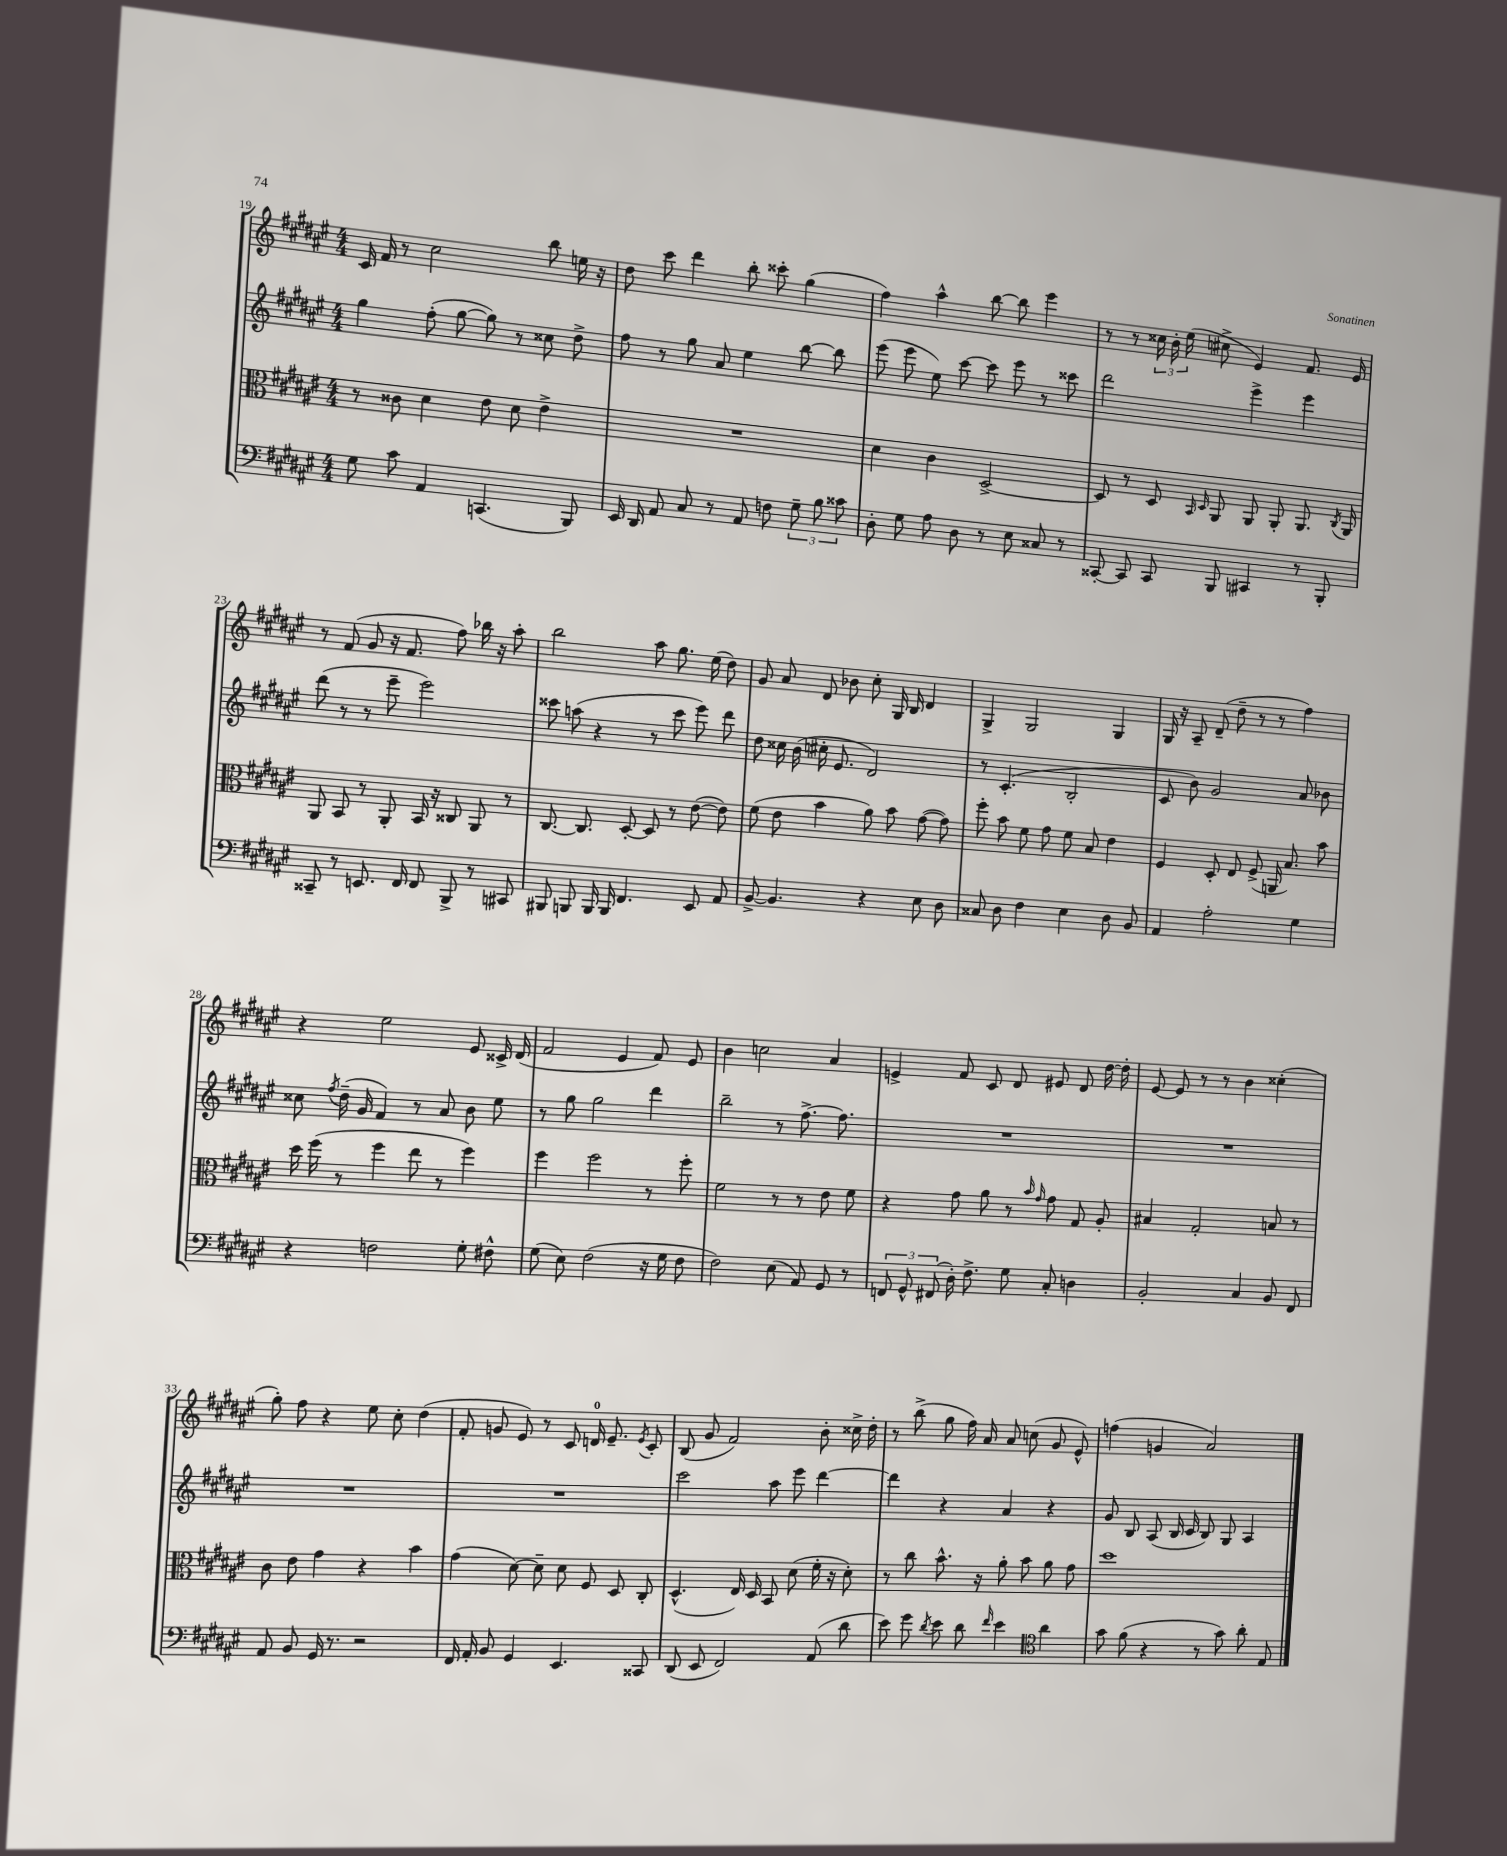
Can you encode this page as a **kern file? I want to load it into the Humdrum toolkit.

**kern	**kern	**kern	**kern
*part4	*part3	*part2	*part1
*staff4	*staff3	*staff2	*staff1
*clefF4	*clefC3	*clefG2	*clefG2
*k[f#c#g#d#a#e#]	*k[f#c#g#d#a#e#]	*k[f#c#g#d#a#e#]	*k[f#c#g#d#a#e#]
*M4/4	*M4/4	*M4/4	*M4/4
=19	=19	=19	=19
8G#\	8r	4gg#\	16c#/
.	.	.	16f#/
8c#\	8c##X\	.	8r
4AA#/	4d#\	(8ff#'\	2cc#\
.	.	[8gg#\	.
(4.CCn/	8e#\	8gg#\])	.
.	8d#\	8r	.
.	4e#^\	8cc##X\	8bb\
8BBB/)	.	8dd#^\	16een\
.	.	.	16r
=20	=20	=20	=20
16EE#/	1r	8ff#\	8dd#\
16DD#/	.	.	.
8AA#/	.	8r	8ccc#\
8C#/	.	8gg#\	4ddd#\
8r	.	8a#/	.
8AA#/	.	4ee#\	8bb'\
8Fn\	.	.	8ccc##X'\
12G#~\	.	[8bb\	(4gg#\
12B\	.	.	.
.	.	8bb\]	.
12c##X\	.	.	.
=21	=21	=21	=21
8D#'\	4d#\	(8eee#\	4ff#\)
8G#\	.	8eee#\	.
8A#\	4c#\	8ee#\)	4aa#^^\
8D#\	.	[8ccc#\	.
8r	[2D#^/	8ccc#\]	[8bb\
8E#\	.	8eee#\	8bb\]
8C##X/	.	8r	4eee#\
8r	.	8ccc##X\	.
=22	=22	=22	=22
[8CC##X'/	8D#/]	2ddd#\	8r
8CC##/]	8r	.	8r
8CC##/	8D#/	.	24cc##X\
.	.	.	24b'\
.	.	.	(24ee#\
.	16qqBB/	.	.
.	16qqD#/	.	.
8BBB/	8AA#/	.	8cc#X^\
4CC#X/	8AA#/	4eee#^\	4e#/)
.	8AA#'/	.	.
8r	8.AA#/	4eee#\	8.f#/
8BBB'/	.	.	.
.	8qC#/	.	.
.	16AA#/	.	16e#/
!!LO:LB:g=z
=23	=23	=23	=23
8CC##X~/	8AA#/	(8ddd#\	8r
8r	8BB/	8r	(8f#/
8.EEn/	8r	8r	8g#/
.	8AA#'/	8eee#~\	16r
16FF#/	.	.	8.f#/
8FF#/	16BB/	2eee#\)	.
.	16r	.	.
8BBB^/	8C##X/	.	8ff#\)
8r	8AA#/	.	16bb-X\
.	.	.	16r
8CC#X/	8r	.	8aa#'\
=24	=24	=24	=24
8BBB#X/	[8.C#/	8ccc##X\	2bb\
8BBBn/	.	(8aan\	.
.	8.C#/]	.	.
16BBB/	.	4r	.
16BBB/	.	.	.
4.FF#/	[8D#'/	.	.
.	8D#/]	8r	8aa#\
.	8r	8ccc##\	8.gg#\
8EE#/	([8e#\	8eee#\)	.
.	.	.	(16ee#\
8AA#/	8e#\])	8ddd#\	8dd#\)
=25	=25	=25	=25
[8BB^/	(8f#\	8dd#\	8g#/
4.BB/]	8e#\	16cc##X\	8a#/
.	.	(16b\	.
.	4b\	16cc#X'\	8d#/
.	.	8.e#/	.
.	.	.	8b-X\
4r	8a#\)	2d#/)	8cc#'\
.	8b\	.	16G#/
.	.	.	16B/
8E#\	([8g#\	.	4d#/
8D#\	8g#\])	.	.
=26	=26	=26	=26
8C##X/	8ff#'\	8r	4G#^/
8D#\	8b\	(4.c#'/	.
4F#\	8f#\	.	2G#/
.	8g#\	.	.
4E#\	8f#\	2B'/	.
.	8B/	.	.
8D#\	4e#\	.	4G#/
8BB/	.	.	.
=27	=27	=27	=27
4AA#/	4F#/	8c#/	16G#/
.	.	.	16r
.	.	8b\)	8A#~/
2A#'\	8D#'/	2g#/	(8d#~/
.	8E#/	.	8dd#~\
.	(8F#^/	.	8r
.	16AAn/	.	8r
.	8.B/)	.	.
4G#\	.	8a#/	4ff#\)
.	8b\	8b-X\	.
!!LO:LB:g=z
=28	=28	=28	=28
4r	16dd#\	8cc##X\	4r
.	(16ff#\	.	.
.	.	8qff#/	.
.	8r	(16dd#~\	.
.	.	16g#/	.
2Fn\	4ff#\	4f#/)	2ee#\
.	8ee#\	8r	.
.	8r	8a#/	.
8G#'\	4ff#\)	8b\	8e#/
8F#X^^\	.	8ee#\	16c##X^/
.	.	.	(16d#/
=29	=29	=29	=29
(8G#\	4ff#\	8r	2f#/
8E#\)	.	8gg#\	.
(2F#\	2ff#\	2gg#\	.
.	.	.	4e#/
16r	8r	4ddd#\	8f#/)
16G#\	.	.	.
8F#\	8ff#'\	.	8e#/
=30	=30	=30	=30
2F#\)	2f#\	2bb~\	4b\
.	.	.	2ccn\
(8E#\	8r	8r	.
8AA#/)	8r	[8.ff#^\	.
8GG#/	8e#\	.	4a#/
.	.	8.ff#\]	.
8r	8f#\	.	.
=31	=31	=31	=31
12FFn/	4r	1r	4en^/
12GG#^^/	.	.	.
(12FF#X/	.	.	.
16D#'\)	8g#\	.	8f#/
8.F#^\	.	.	.
.	8a#\	.	8c#/
8G#\	8r	.	8d#/
.	16qqb/	.	.
.	16qqg#/	.	.
8C#'/	8g#\	.	8e#X/
4Dn\	8G#/	.	8d#/
.	8A#'/	.	[16dd#\
.	.	.	16dd#'\]
=32	=32	=32	=32
2BB'/	4B#X/	1r	[8e#/
.	.	.	8e#/]
.	2G#'/	.	8r
.	.	.	8r
4C#/	.	.	4b\
8BB/	8Bn/	.	(4cc##X'\
8FF#/	8r	.	.
!!LO:LB:g=z
=33	=33	=33	=33
8AA#/	8c#\	1r	8gg#'\)
8BB/	8e#\	.	8ff#\
16GG#/	4g#\	.	4r
8.r	.	.	.
2r	4r	.	8ee#\
.	.	.	8cc#'\
.	4b\	.	(4dd#\
=34	=34	=34	=34
16FF#/	(4g#\	1r	8f#'/
16AA#'/	.	.	.
8BB/	.	.	8gn/
4GG#/	[8d#\)	.	8e#/)
.	8d#~\]	.	8r
4.EE#/	8d#\	.	8c#/
.	8F#/	.	16dn/
.	.	.	8.e#~/
.	8D#/	.	.
.	.	.	8qe#/
8CC##X/	8C#'/	.	8c#'/
=35	=35	=35	=35
(8DD#/	(4.D#^^/	2ccc#\	(8B/
8EE#/	.	.	8g#/
2FF#/)	.	.	2f#/)
.	16E#/)	.	.
.	16D#/	.	.
.	8BB/	8aa#\	.
.	(8d#\	8eee#\	.
(8AA#/	16f#'\	[4ddd#\	8b'\
.	16r	.	.
8d#\	8d#'\)	.	16cc##X^\
.	.	.	16dd#'\
=36	=36	=36	=36
8e#\)	8r	4ddd#\]	8r
8g#\	8cc#\	.	(8bb^\
8qd#/	.	.	.
8e#\	8.b^^\	4r	8gg#\
8d#\	.	.	16ff#\)
.	16r	.	16a#/
16qqf#/	.	.	.
4e#\	8a#'\	4a#/	8a#/
.	8b\	.	(8ccn\
*clefC4	*	*	*
4a#\	8a#\	4r	8g#/
.	8g#\	.	8e#^^/)
=37	=37	=37	=37
8g#\	1dd#	8g#/	(4ffn\
(8f#\	.	8B/	.
4r	.	(8A#/	4gn/
.	.	16B/	.
.	.	16c#/	.
8r	.	8B/)	2a#/)
8g#\)	.	8G#/	.
8a#'\	.	4A#/	.
8E#/	.	.	.
==	==	==	==
*-	*-	*-	*-
